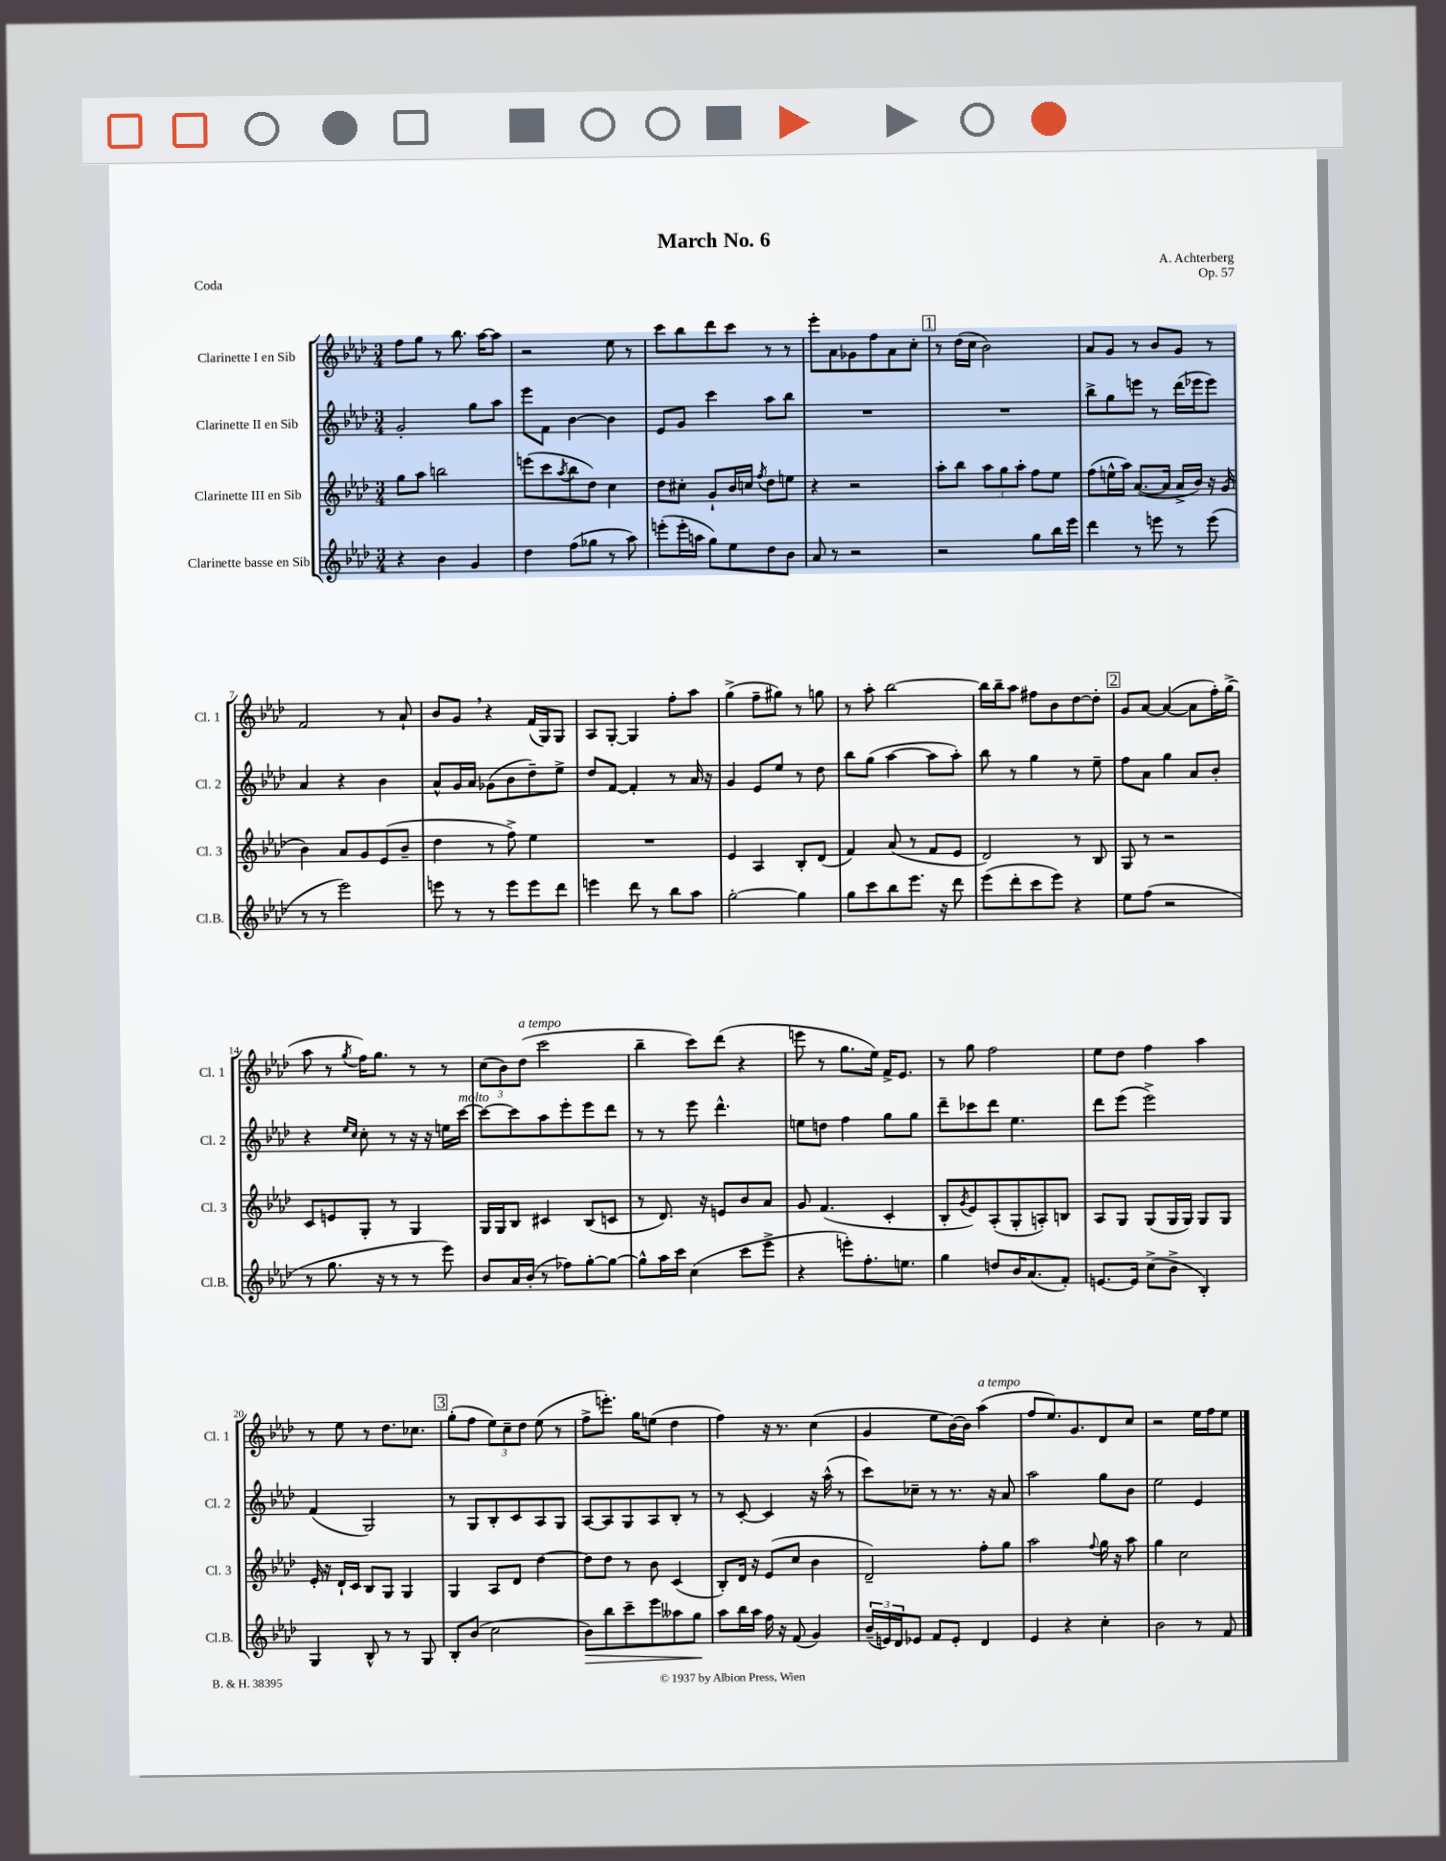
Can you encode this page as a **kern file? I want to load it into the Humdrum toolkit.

**kern	**kern	**kern	**kern
*staff4	*staff3	*staff2	*staff1
*clefG2	*clefG2	*clefG2	*clefG2
*k[b-e-a-d-]	*k[b-e-a-d-]	*k[b-e-a-d-]	*k[b-e-a-d-]
*M3/4	*M3/4	*M3/4	*M3/4
4r	8gg	2g'	8ff
.	8aa-	.	8gg
4b-	2bb	.	8r
.	.	.	8.bb-
4g	.	8gg	.
.	.	.	[16aa-
.	.	8aa-	8aa-]
=	=	=	=
4dd-	(8eee	8eee-	2r
.	8ccc	8f	.
.	8qaa-	.	.
(8ff	8bb-	[4b-	.
8gg-	8dd-)	.	.
8r	4cc	4b-]	8ee-
8aa-)	.	.	8r
=	=	=	=
(8eee'	8dd-	8e-	8ccc
16eee'	8cc#'	8g	8bb-
16aa	.	.	.
8gg)	8g`	4ccc	8ddd-
8ee-	16b-	.	8ccc
.	16cc	.	.
.	8qff	.	.
8dd-	8dd-	8aa-	8r
8b-	8ee	8bb-	8r
=	=	=	=
8a-	4r	2.r	8eee-'
8r	.	.	8a-
2r	2r	.	8g-
.	.	.	8ff
.	.	.	8a-
.	.	.	8cc'
=	=	=	=
2r	8aa-'	2.r	8r
.	8bb-	.	(16dd-
.	.	.	16cc
.	12aa-	.	2b-)
.	12gg	.	.
.	12aa-'	.	.
8gg	8ff	.	.
16bb-	8ee-	.	.
16eee-	.	.	.
=	=	=	=
4ddd-	(8ff	8bb-^	8a-
.	16ee^^	8gg	8g
.	16aa-)	.	.
8r	([8.a-	8eee	8r
8eee	.	8r	8b-
.	16a-]	.	.
8r	16a-^	(16ddd-	8g
.	16b-)	16eee-	.
(8eee	16r	8eee-)	8r
.	(16g	.	.
=	=	=	=
8r	4b-)	4a-	2f
8r	.	.	.
2eee-)	8a-	4r	.
.	8g	.	.
.	(8e-	4b-	8r
.	8b-~	.	8a-`
=	=	=	=
8eee	4dd-	8a-^^	8b-
8r	.	16g	8g
.	.	16a-	.
8r	8r	(8g-	4r
8eee	8ff^)	8b-	.
8eee	4ee-	8dd-~)	(16f
.	.	.	16G)
8ddd-	.	8ee-^	8G
=	=	=	=
4eee	2.r	8dd-	8A-
.	.	[8f	[8G'
8ddd-	.	4f']	4G]
8r	.	.	.
8bb-	.	8r	8ff'
8aa-	.	16a-	8aa-
.	.	16r	.
=	=	=	=
[2gg'	4e-	4g	(4gg^
.	4A-	8e-	8ff~
.	.	8ee-	8gg#)
4gg]	8B-'	8r	8r
.	(8d-	8dd-	8gg
=	=	=	=
8gg	4f)	8bb-	8r
8ccc	.	(8gg	8aa-'
8bb-	(8a-	[4aa-	[2bb-
8.eee-	8r	.	.
.	8f	8aa-]	.
16r	.	.	.
8ddd-	8e-	8aa-')	.
=	=	=	=
(8eee-	2d-)	8bb-	16bb-]
.	.	.	16bb-~
8ddd-'	.	8r	8aa-
8ccc	.	4gg	8ff#
8eee-)	.	.	8b-
4r	8r	8r	[8dd-
.	8B-	8ee-~	8dd-']
=	=	=	=
8ee-	8G	8ff	8g
(8ff	8r	8a-	[8a-
2r	2r	4gg	(4a-_
.	.	8a-	8a-]
.	.	8b-'	16ff')
.	.	.	(16gg^
=	=	=	=
8r	8c	4r	8aa-
8.gg	8e	.	8r
.	.	16qqee-	.
.	.	16qqcc	8qgg
.	8G'	8cc'	16ff)
16r	.	.	8.gg
8r	8r	8r	.
8r	4G	16r	8r
.	.	16r	.
8eee-)	.	16ee	8r
.	.	[16ccc	.
=	=	=	=
8b-	16G	8ccc_	(12cc
.	16G	.	.
.	.	.	12b-)
16a-	8B-	8ccc]	.
.	.	.	(12dd-
(16b-'	.	.	.
8r	4c#	8aa-	2ccc
8ff-)	.	8eee-'	.
[8gg'	(8B-	8eee-	.
8gg_	8c	8ddd-	.
=	=	=	=
8gg^^]	8r	8r	4bb-~
16aa-	8.d-)	8r	.
16ccc	.	.	.
(4cc	.	8eee-	8ccc)
.	16r	.	.
.	8e	4.ddd-^^	(8ddd-
8ccc	8b-	.	4r
8eee-^	8a-	.	.
=	=	=	=
4r	8g	8ee	8eee
.	(4.f	8dd	8r
8eee')	.	4ff	8.gg
8.ff'	.	.	.
.	.	.	16ee-)
.	4c'	8gg	16f^
8.ee	.	.	8.e-
.	.	8gg	.
=	=	=	=
4gg	8B-'	8ddd-~	8r
.	8qg	.	.
.	8e-)	8ccc-	8gg
8dd	(8A-'	8ddd-	2ff
16b-	8G'	4.ee-	.
(8.a-	.	.	.
.	8A')	.	.
8f')	8B	.	.
=	=	=	=
[8.e	8A-	8ddd-	8ee-
.	8G	(8eee-	8dd-
16e]	.	.	.
(8cc^	(8G	2eee-^)	4ff
8b-^	16G	.	.
.	16G)	.	.
4B-')	8G	.	4aa-
.	8G	.	.
=	=	=	=
4G	16e-'	(4f	8r
.	16r	.	.
.	16d-`	.	8ee-
.	16c	.	.
8B-^^	8B-	2G)	8r
8r	8G	.	8.dd-
8r	4G	.	.
.	.	.	8.cc-
8G	.	.	.
=	=	=	=
8B-'	4G	8r	(8gg'
(8b-	.	8G	8ff
2cc	8A-	8B-'	12ee-)
.	.	.	12cc~
.	8d-	8c	.
.	.	.	12dd-
.	[4dd-	8A-	(8ee-
.	.	8G	8r
=	=	=	=
8b-)	8dd-]	[8A-	8ff^
8bb-	8dd-	8A-]	8.eee')
8ccc~	8r	8G	.
.	.	.	16gg
8eee-	8b-	8A-	(8ee
8aa--	(4c	8B-'	4dd-
8gg	.	8r	.
=	=	=	=
8aa-	8B-')	8r	4ff)
16bb-	16d-	[8c'	.
16aa-	16r	.	.
16ff	(8e-	4c]	16r
16r	.	.	8.r
(8f	8cc	.	.
4g)	4b-	16r	(4cc
.	.	(16aa-^^	.
.	.	8r	.
=	=	=	=
(24b-~	2d-~)	8ccc)	4g
24e)	.	.	.
24d-	.	.	.
8e-	.	8cc-~	.
8f	.	8r	8ee-
8e-'	.	8.r	[16b-)
.	.	.	16b-]
4d-	8ff'	.	(4aa-
.	.	16r	.
.	8gg	8a-	.
=	=	=	=
4e-	2aa-	2aa-	8ff
.	.	.	8.ee-)
4r	.	.	.
.	.	.	8.g
.	8qqff	.	.
4cc'	16gg	8gg	8d-
.	16r	.	.
.	8aa-	8b-	8cc
=	=	=	=
2b-	4gg	2ee-	2r
.	2cc	.	.
8r	.	4e-	16ee-
.	.	.	16ff
8f	.	.	8ee-
==	==	==	==
*-	*-	*-	*-
